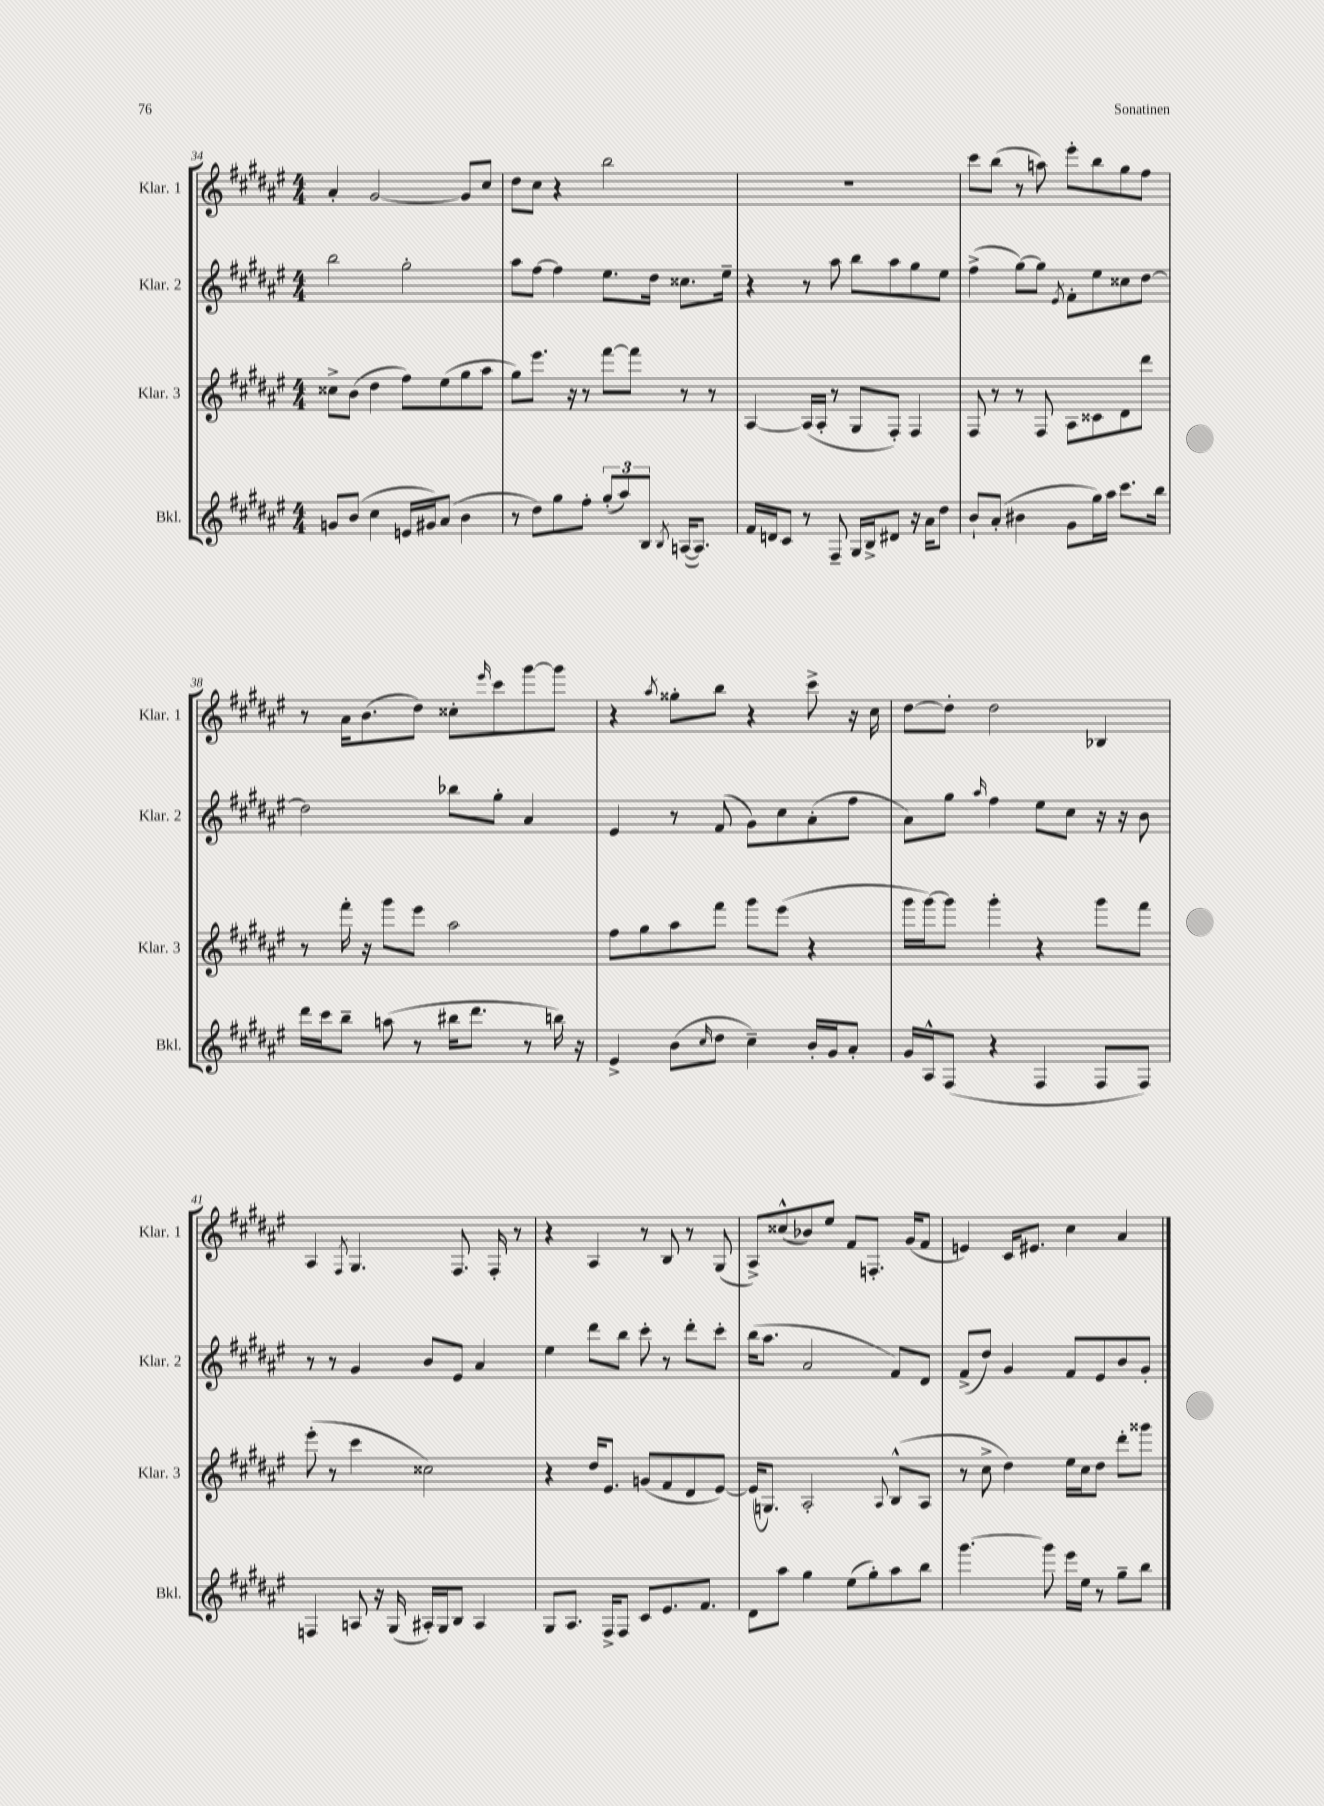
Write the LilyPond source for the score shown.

<<
\new StaffGroup <<
\new Staff = "s0" \with { instrumentName = "Klar. 1" shortInstrumentName = "Klar. 1" } {
    \clef treble \key fis \major \numericTimeSignature \time 4/4
    ais'4-. gis'2~ gis'8 cis''8 |
    dis''8 cis''8 r4 b''2 |
    R1 |
    cis'''8 b''8( r8 a''8) eis'''8-. b''8 gis''8 fis''8 |
    r8 ais'16 b'8.( dis''8) cisis''8-. \grace { eis'''16 } cis'''8 gis'''8~ gis'''8 |
    r4 \acciaccatura { ais''8 } gisis''8-. b''8 r4 cis'''8-> r16 cis''16 |
    dis''8~ dis''8-. dis''2 bes4 |
    ais4 \acciaccatura { fis8 } gis4. fis8. fis16-. r8 |
    r4 ais4 r8 b8 r8 gis8( |
    ais8->) cisis''8-^( bes'8) eis''8 fis'8 f8.-. gis'16( fis'8 |
    e'4) cis'16 eis'8. cis''4 ais'4 \bar "|." |
}
\new Staff = "s1" \with { instrumentName = "Klar. 2" shortInstrumentName = "Klar. 2" } {
    \clef treble \key fis \major \numericTimeSignature \time 4/4
    b''2 gis''2-. |
    ais''8 fis''8~ fis''4 eis''8. dis''16 cisis''8. eis''16-- |
    r4 r8 ais''8 b''8 ais''8 gis''8 eis''8 |
    fis''4->( gis''8~) gis''8 \acciaccatura { eis'8 } fis'8-. eis''8 cisis''8 dis''8~ |
    dis''2 bes''8 gis''8-. ais'4 |
    eis'4 r8 fis'8( gis'8) cis''8 ais'8-.( fis''8 |
    ais'8) gis''8 \grace { ais''16 } fis''4 eis''8 cis''8 r16 r16 b'8 |
    r8 r8 gis'4 b'8 eis'8 ais'4 |
    eis''4 dis'''8 b''8 cis'''8-. r8 dis'''8-. cis'''8-. |
    b''16( ais''8. ais'2 fis'8) dis'8 |
    fis'8->( dis''8) gis'4 fis'8 eis'8 b'8 gis'8-. \bar "|." |
}
\new Staff = "s2" \with { instrumentName = "Klar. 3" shortInstrumentName = "Klar. 3" } {
    \clef treble \key fis \major \numericTimeSignature \time 4/4
    cisis''8-> b'8( dis''4 fis''8) eis''8( gis''8 ais''8 |
    gis''8) eis'''8. r16 r8 fis'''8~ fis'''8 r8 r8 |
    ais4~ ais16( ais16-. r8 gis8 fis8-.) fis4 |
    fis8 r8 r8 fis8 ais8 cisis'8 dis'8 dis'''8 |
    r8 fis'''16-. r16 gis'''8 eis'''8 ais''2 |
    fis''8 gis''8 ais''8 fis'''8 gis'''8 eis'''8( r4 |
    gis'''16 gis'''16~) gis'''8 gis'''4-. r4 gis'''8 fis'''8 |
    eis'''8-.( r8 cis'''4 cisis''2) |
    r4 dis''16 eis'8. g'8( fis'8 dis'8 eis'8~) |
    eis'16( g8.) ais2-. \appoggiatura { ais8 } b8-^( ais8 |
    r8 cis''8-> dis''4) eis''16 cis''16 dis''8 dis'''8-. gisis'''8 \bar "|." |
}
\new Staff = "s3" \with { instrumentName = "Bkl." shortInstrumentName = "Bkl." } {
    \clef treble \key fis \major \numericTimeSignature \time 4/4
    g'8 b'8( cis''4 e'16 gis'16) ais'8( b'4 |
    r8 dis''8) gis''8 fis''8-. \tuplet 3/2 { gis''8-.( ais''8) b8 } \acciaccatura { b8 } a16~( a8.) |
    fis'16 d'16 cis'8 r8 fis8-- gis16 b16-> dis'8 r16 ais'16 dis''8 |
    b'8-! ais'8-.( bis'4 gis'8 gis''16) ais''16 cis'''8. b''16 |
    dis'''16 cis'''16 b''8-- a''8( r8 bis''16 dis'''8. r8 b''16) r16 |
    eis'4-> b'8( \grace { cis''16 } dis''8 cis''4--) b'16-. gis'16 ais'8-. |
    gis'16 ais16-^ fis8( r4 fis4 fis8 fis8) |
    f4 a8 r16 gis16( ais16-.) gis16 b8 ais4 |
    gis8 ais8. fis16-> fis8 cis'8 eis'8. fis'8. |
    dis'8 ais''8 gis''4 eis''8( gis''8-.) ais''8 b''8 |
    gis'''4.~ gis'''8 eis'''16 eis''16 r8 gis''8-- b''8 \bar "|." |
}
>>
>>
\layout { \context { \Score currentBarNumber = #34 } }
